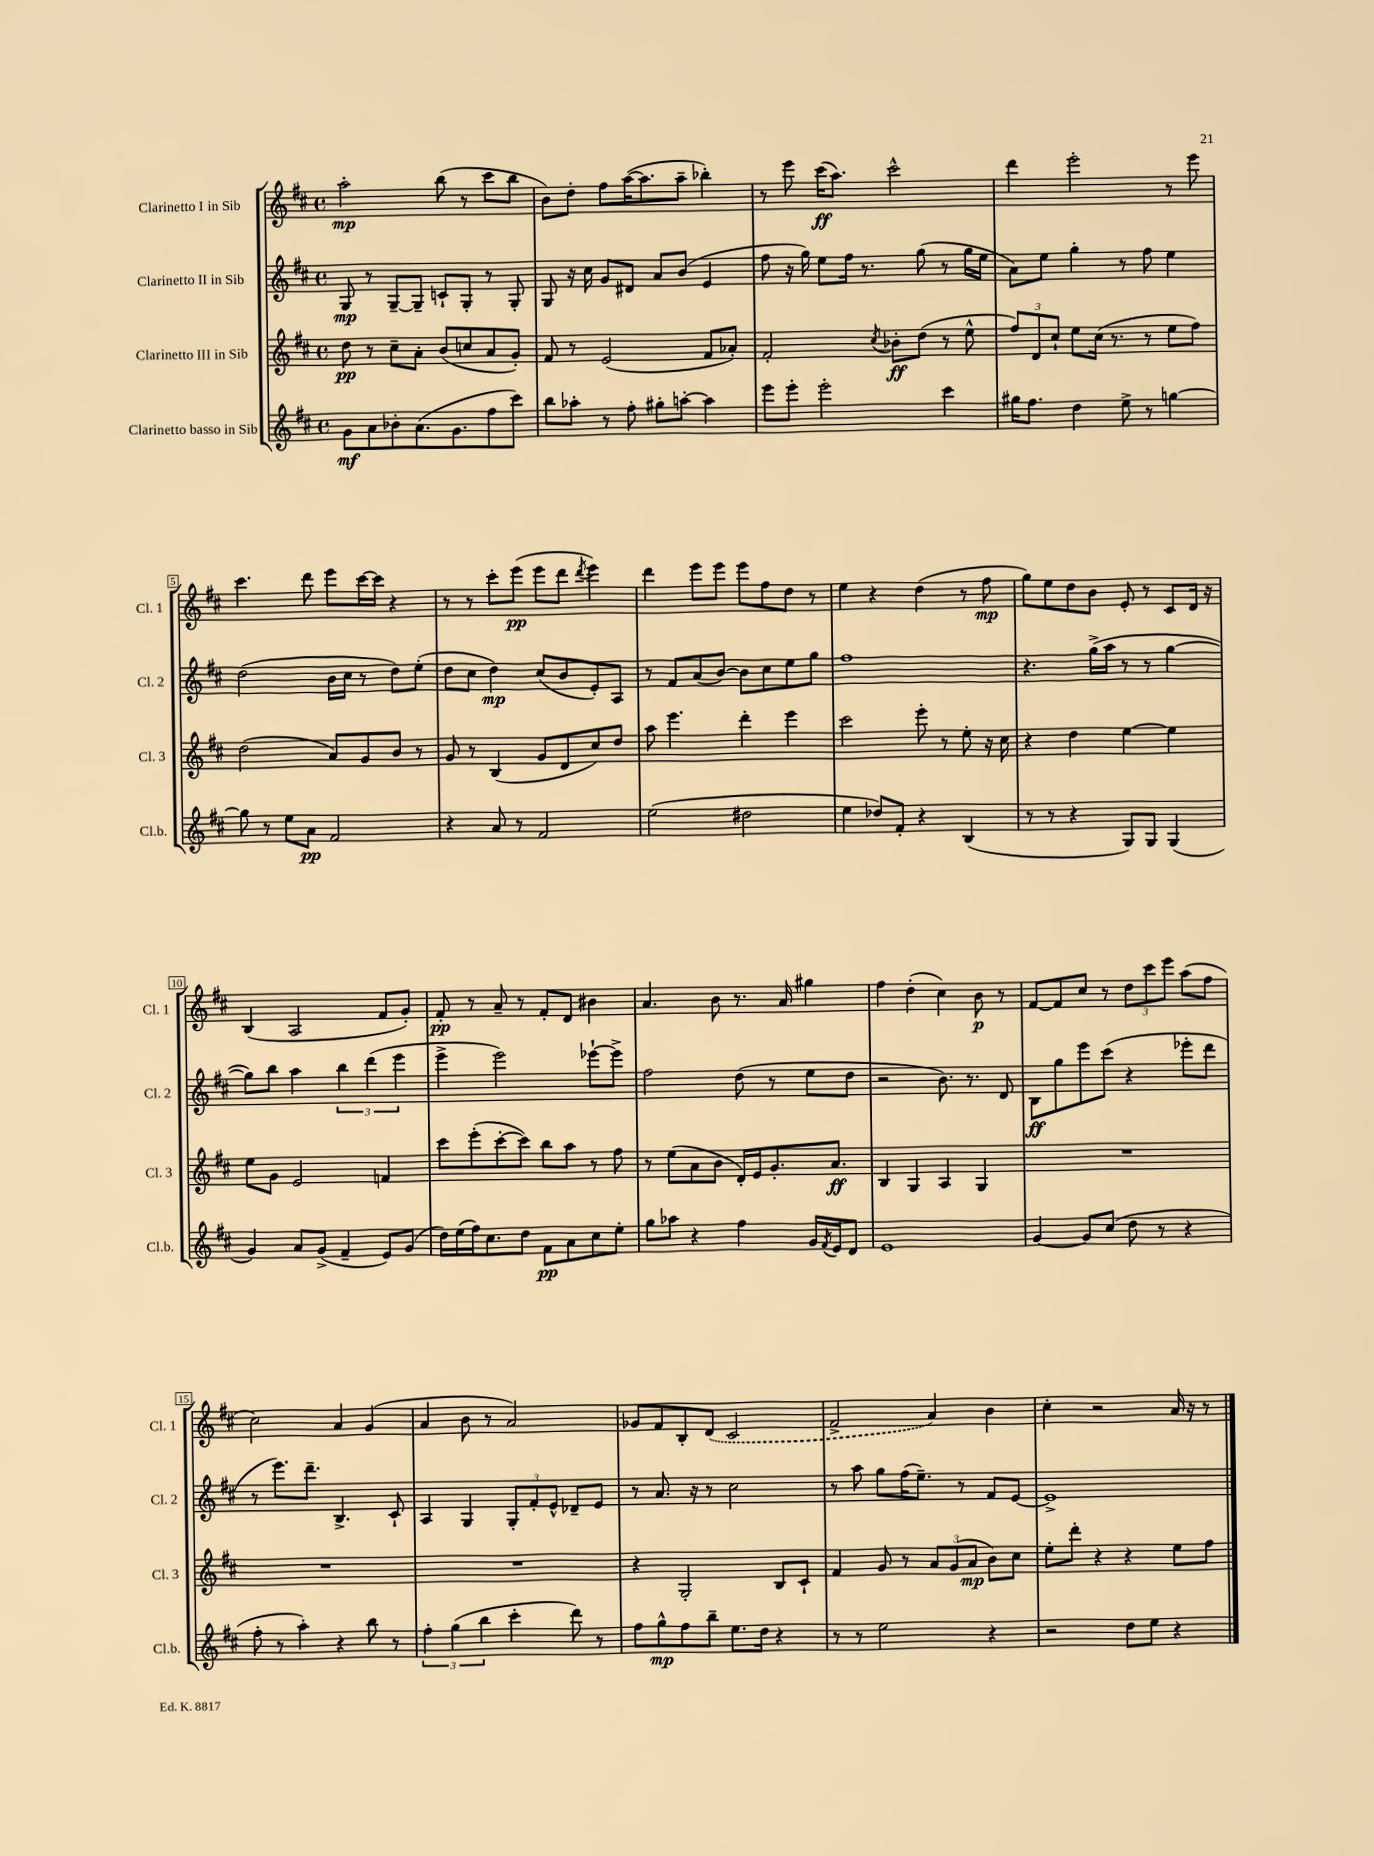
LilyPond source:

<<
\new StaffGroup <<
\new Staff = "s0" \with { instrumentName = "Clarinetto I in Sib" shortInstrumentName = "Cl. 1" } {
    \clef treble \key d \major \defaultTimeSignature \time 4/4
    a''2-.\mp b''8( r8 cis'''8 b''8 |
    b'8) d''8-. fis''8 a''16~( a''8. a''8-- bes''4-.) |
    r8 e'''8 cis'''16\ff( a''8.) cis'''2-^ |
    d'''4 e'''2-. r8 e'''8 |
    cis'''4. d'''8 e'''8 cis'''16~ cis'''16 r4 |
    r8 r8 cis'''8-. e'''8\pp( e'''8 d'''8 \acciaccatura { d'''8 } e'''4) |
    d'''4 e'''8 e'''8 e'''8 fis''8 d''8 r8 |
    e''4 r4 d''4( r8 fis''8\mp |
    g''8) e''8 d''8 b'8 e'8-. r8 cis'8 d'16 r16 |
    b4( a2 fis'8 g'8-.) |
    fis'8-.\pp r8 a'8-- r8 fis'8-. d'8 bis'4 |
    a'4. b'8 r8. a'16 gis''4 |
    fis''4 d''4-.( cis''4) b'8\p r8 |
    fis'8~ fis'8 cis''8 r8 \tuplet 3/2 { d''8 cis'''8 e'''8 } a''8( fis''8 |
    cis''2) a'4 g'4( |
    a'4 b'8 r8 a'2) |
    ges'8 fis'8 b8-. \once \slurDashed d'8( cis'2 |
    fis'2-> a'4) b'4 |
    cis''4-. r2 a'16 r16 r8 \bar "|." |
}
\new Staff = "s1" \with { instrumentName = "Clarinetto II in Sib" shortInstrumentName = "Cl. 2" } {
    \clef treble \key d \major \defaultTimeSignature \time 4/4
    g8\mp r8 g8~-- g8-- c'8-! g8-. r8 g8-. |
    g8 r16 cis''16 g'8 dis'8 a'8 b'8( e'4 |
    fis''8 r16 g''16) e''8 fis''16 r8. g''8( r8 g''16 e''16 |
    a'8) e''8 g''4-. r8 fis''8 e''4 |
    d''2( b'16 cis''16 r8 d''8) e''8-.( |
    d''8 cis''8 d''4\mp) cis''8( b'8 e'8-.) a8 |
    r8 fis'8 a'8( b'8~) b'8 cis''8 e''8 g''8 |
    fis''1 |
    r4. g''16->( a''16 r8 r8 g''4~ |
    g''8) b''8 a''4 \tuplet 3/2 { b''4 d'''4( e'''4 } |
    e'''4-> e'''2) ees'''8~-! ees'''8-> |
    fis''2 d''8( r8 e''8 d''8 |
    r2 b'8.) r8. d'8 |
    b8\ff g''8 e'''8 cis'''8( r4 ees'''8-. d'''8 |
    r8 e'''8.) d'''8.-- b4.-> cis'8-! |
    a4 g4 \tuplet 3/2 { g8-. fis'8-. e'8-^ } des'8-- e'8 |
    r8 a'8. r16 r8 cis''2 |
    r8 a''8 g''8 fis''16( e''8.--) r8 fis'8 e'8~ |
    e'1-> \bar "|." |
}
\new Staff = "s2" \with { instrumentName = "Clarinetto III in Sib" shortInstrumentName = "Cl. 3" } {
    \clef treble \key d \major \defaultTimeSignature \time 4/4
    d''8\pp r8 cis''8-- a'8-. b'8( c''8 a'8 g'8-.) |
    fis'8 r8 e'2( fis'8 aes'8-.) |
    fis'2-. \acciaccatura { cis''8 } bes'8-.\ff d''8( r8 e''8-^ |
    \tuplet 3/2 { fis''8) d'8 cis''8-! } e''8 cis''16( r8. r8 e''8 fis''8) |
    d''2( a'8) g'8 b'8 r8 |
    g'8 r8 b4( g'8 d'8 cis''8) d''8 |
    a''8 e'''4. d'''4-. e'''4 |
    cis'''2 e'''8-. r8 e''8-. r16 cis''16 |
    r4 d''4 e''4~ e''4 |
    e''8 g'8 e'2 f'4 |
    cis'''8 e'''8-.( cis'''8~-. cis'''8) b''8 a''8 r8 fis''8 |
    r8 e''8( a'8 b'8 d'16-.) e'16 g'8.-. a'8.\ff |
    b4 g4 a4 g4 |
    R1 |
    R1 |
    R1 |
    r4 g2-. b8 cis'8-! |
    fis'4 g'8 r8 \tuplet 3/2 { a'8 g'8( a'8\mp } b'8) cis''8 |
    e''8-. d'''8-. r4 r4 e''8 fis''8 \bar "|." |
}
\new Staff = "s3" \with { instrumentName = "Clarinetto basso in Sib" shortInstrumentName = "Cl.b." } {
    \clef treble \key d \major \defaultTimeSignature \time 4/4
    g'8\mf a'8 bes'8-. a'8.( g'8. fis''8 cis'''8) |
    b''8 aes''8-. r8 fis''8-. gis''8-. a''8~-. a''4 |
    e'''8 e'''8-. e'''2-. cis'''4 |
    gis''16 fis''8. d''4 e''8-> r8 g''4~ |
    g''8 r8 e''8 a'8\pp fis'2 |
    r4 a'8 r8 fis'2 |
    e''2( dis''2 |
    e''4 des''8) fis'8-. r4 b4( |
    r8 r8 r4 g8) g8 g4( |
    g'4) a'8 g'8->( fis'4-- e'8) g'8( |
    d''16) e''16( fis''16) cis''8. d''8 fis'8\pp a'8 cis''8 e''8-. |
    g''8 aes''8 r4 fis''4 g'16 \acciaccatura { fis'8 } e'16 d'8 |
    e'1 |
    g'4~ g'8 cis''8( d''8 r8 r4 |
    fis''8-. r8 a''4-.) r4 b''8 r8 |
    \tuplet 3/2 { fis''4-. g''4( b''4 } cis'''4-. d'''8) r8 |
    fis''8 g''8-^\mp fis''8 b''8-- e''8. d''16 r4 |
    r8 r8 e''2 r4 |
    r2 d''8 e''8 r4 \bar "|." |
}
>>
>>
\layout { \context { \Score \override BarNumber.stencil = #(make-stencil-boxer 0.1 0.3 ly:text-interface::print) } }
